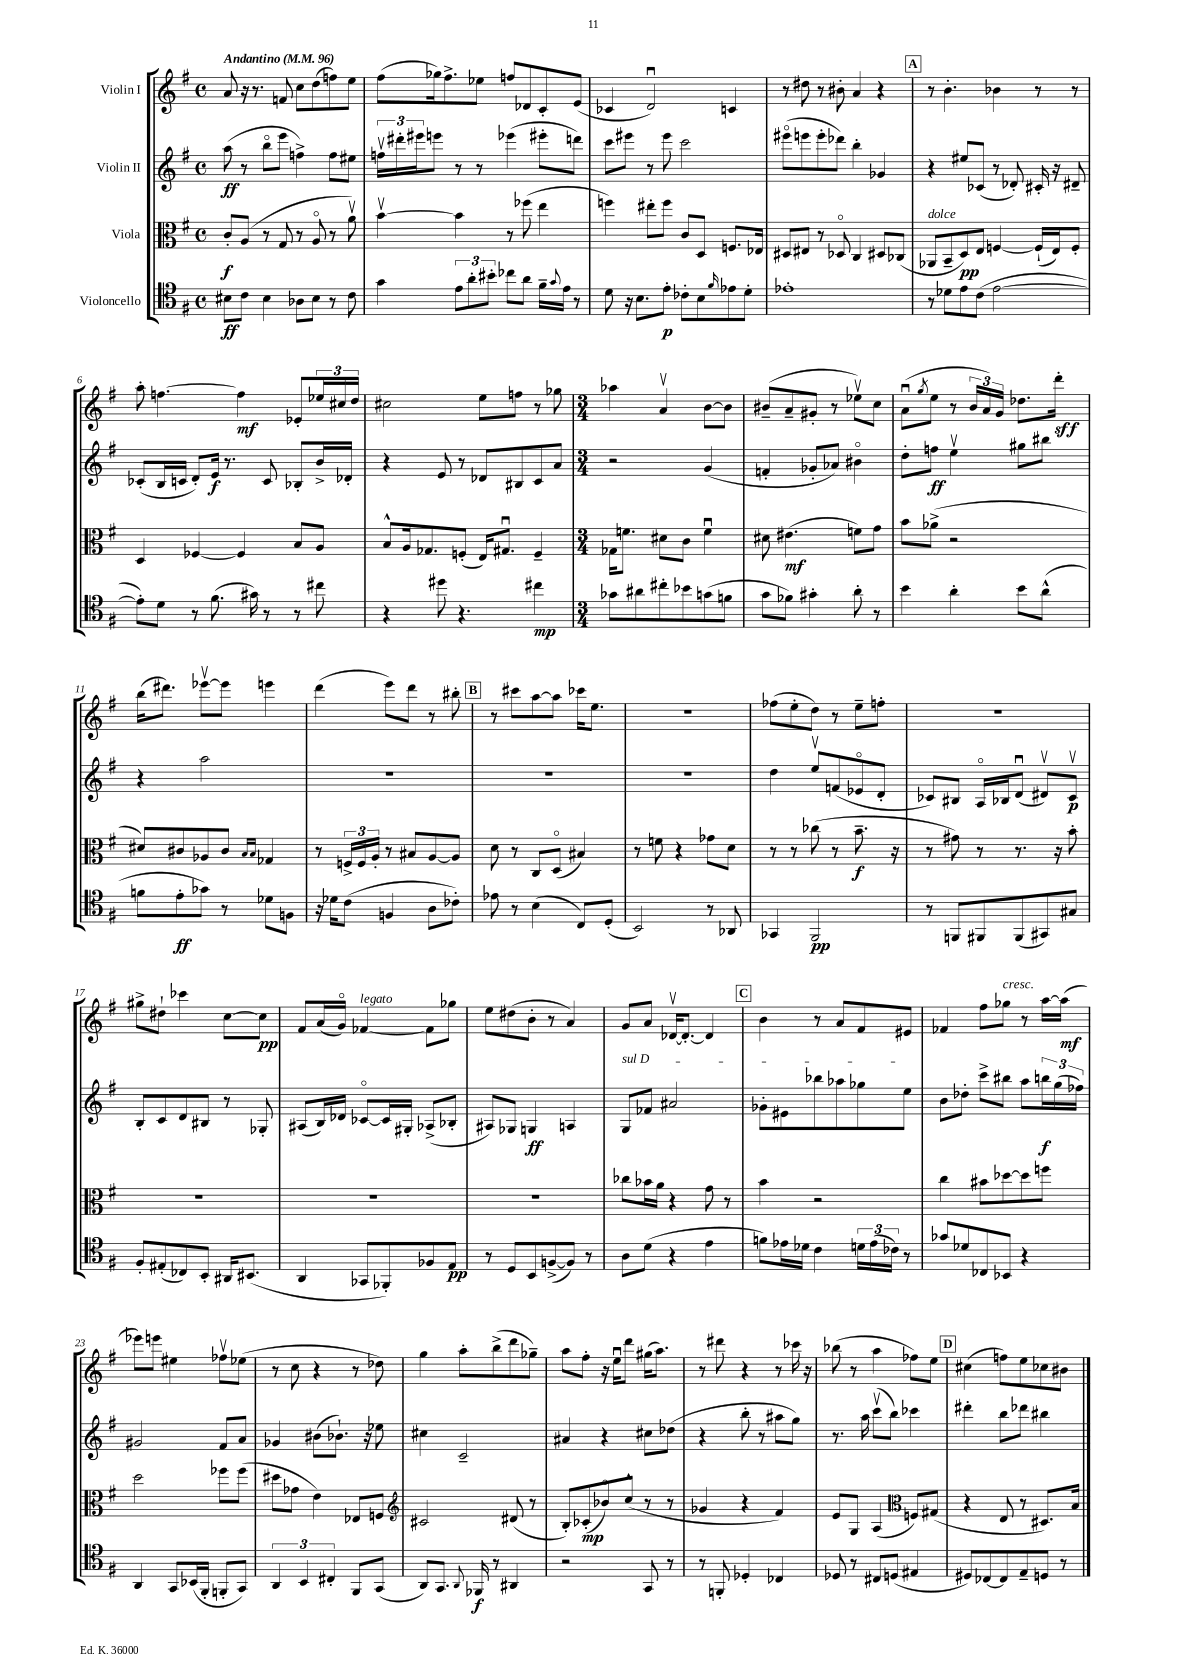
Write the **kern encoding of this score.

**kern	**kern	**kern	**kern
*staff4	*staff3	*staff2	*staff1
*clefC4	*clefC3	*clefG2	*clefG2
*k[f#]	*k[f#]	*k[f#]	*k[f#]
*M4/4	*M4/4	*M4/4	*M4/4
*met(c)	*met(c)	*met(c)	*met(c)
*MM96	*MM96	*MM96	*MM96
8B#	8c'	(8aa	8a
8c	(8A	8r	16r
.	.	.	8.r
4B#	8r	8bbo	.
.	8G	8eee	8f
8A-	8r	4ff^)	8cc
8B#	8Ao	.	(8dd
8r	8r	8ff	8ff)
8c	8av)	8ee#	8ee
=	=	=	=
4g	[4bv	24ffv	(8ff#
.	.	24ddd#'	.
.	.	24eee#	.
.	.	8eee	16gg-)
.	.	.	8.ff#^
12e	4b]	8r	.
12a'	.	.	.
.	.	8r	8ee-
12b#'	.	.	.
8cc-	8r	(4eee-	8ff
8a	(8ff-	.	8d-
16f#~	4ee	8eee#'	8c'
8qqg	.	.	.
16e	.	.	.
8r	.	8ddd)	(8e
=	=	=	=
8d	4ff)	8ccc	4c-
16r	.	8eee#	.
8.B	.	.	.
.	8ee#'	8r	2du)
8e'	8ff	8eee#	.
8c-'	8c	2ccc	.
8B	8D	.	.
16qqf#	.	.	.
8e-	8.F	.	4c
8d'	.	.	.
.	16E-	.	.
=	=	=	=
1e-'	8D#	(8eee#o	8r
.	8E#	8eee	8dd#
.	8r	8eee'	8r
.	8D-o	8ddd-)	8b#'
.	4C	4bb'	4a
.	8D#	4g-	4r
.	(8C-	.	.
=	=	=	=
8r	8AA-	4r	8r
8d-	8BB~	.	4.b'
8e	8D)	8ee#	.
(8c	8E	(8c-	.
[2e	[4F	8r	4b-
.	.	8d-')	.
.	(16F`]	16c#'	8r
.	16E)	16r	.
.	8F'	8d#~	8r
=	=	=	=
8e'])	4D	(8c-'	8aa'
8d	.	16B	[4.ff
.	.	16c	.
8r	[4F-	8d')	.
(8.f#	.	16e	.
.	.	8.r	.
.	4F-]	.	4ff]
16g#)	.	.	.
8r	.	8c	.
8r	8B	8B-'	8e-'
8cc#	8A	16b^	24ee-
.	.	.	24cc#
.	.	16d-'	.
.	.	.	24dd
=	=	=	=
4r	8B^^	4r	2cc#
.	16A	.	.
.	8.G-	.	.
8dd#	.	8e	.
4.r	(8F'	8r	.
.	16E)	8d-	8ee
.	8.G#u	.	.
.	.	8B#	8ff
4cc#	4F~	8c	8r
.	.	8a	8gg-
=	=	=	=
*M3/4	*M3/4	*M3/4	*M3/4
8g-	16G-	2r	4aa-
.	8.f	.	.
8a#	.	.	.
8cc#'	8d#	.	4av
8b-	8c	.	.
(8g	4fu	(4g	[8b
8f	.	.	8b]
=	=	=	=
8g	8d#	4f'	(8b#~
8f-)	(4.e#	.	8a~
4g#'	.	8g-'	8g#'
.	.	8a-)	8r
8a'	8f)	4b#o	8ee-v)
8r	8g	.	8cc
=	=	=	=
4b	8b	8dd'	(8au
.	.	.	8qgg
.	(8a-^	8ff	8ee
4a'	2r	4eev	8r
.	.	.	24b
.	.	.	24a)
.	.	.	24g
8b	.	8gg#	8.dd-
(8a^^	.	8bb#	.
.	.	.	16ddd'
=	=	=	=
8f	8d#)	4r	(16bb
.	.	.	8.ddd#)
8e'	8c#	.	.
8g-)	8A-	2aa	[8eee-v
8r	8c#	.	8eee-]
.	16qqB	.	.
.	16qqB	.	.
8d-	4G-	.	4eee
8F	.	.	.
=	=	=	=
16r	8r	2.r	(4ddd
16d-	.	.	.
(8c	24F^	.	.
.	24F	.	.
.	24A'	.	.
4F	8r	.	8eee)
.	8B#	.	8ddd
8A	[8A	.	8r
8c-')	8A]	.	8bb#'
=	=	=	=
8e-	8d	2.r	8r
8r	8r	.	8ccc#
(4B	8C	.	[8aa
.	(8Do	.	8aa]
8C)	4B#)	.	16ccc-
.	.	.	8.ee
(8D'	.	.	.
=	=	=	=
2BB)	8r	2.r	2.r
.	8f	.	.
.	4r	.	.
8r	8g-	.	.
8AA-	8d	.	.
=	=	=	=
4GG-	8r	4dd	(8ff-
.	8r	.	8ee'
2FF#	(8cc-	8eev	8dd)
.	8r	(8f	8r
.	8.b~	8e-o	8ee~
.	.	8d'	8ff'
.	16r	.	.
=	=	=	=
8r	8r	8c-)	2.r
8FF	8g#)	8B#	.
8FF#	8r	16Ao	.
.	.	16B-	.
(8FF#	8.r	(8du	.
8GG#)	.	8d#v)	.
.	16r	.	.
8G#	8b'	8c-v	.
=	=	=	=
8F#'	2.r	8B'	8gg#^
(8E#'	.	8c	8dd#`
8C-)	.	8d	4ccc-
8BB'	.	8B#	.
16AA#	.	8r	[8cc
(8.BB#	.	.	.
.	.	8G-'	8cc]
=	=	=	=
4AA	2.r	(8A#	8f#
.	.	16B)	(16a
.	.	16d-	16go)
8GG-	.	[8c-o	[4f-
8FF-')	.	16c-]	.
.	.	16G#'	.
8F-	.	(8A-^	8f-]
8E	.	8B-'	8gg-
=	=	=	=
8r	2.r	8A#)	8ee
8D	.	8G-	(8dd#
8BB	.	4G	8b'
([8F^	.	.	8r
8F])	.	4A	4a)
8r	.	.	.
=	=	=	=
8A	8cc-	8G	8g
(8d	16b-	8f-	8a
.	16a	.	.
4r	4r	2a#	[16d-v
.	.	.	8.d-'_
4e	8g	.	4d-]
.	8r	.	.
=	=	=	=
8f)	4b	8g-'	4b
16e-	.	8e#	.
16d-	.	.	.
4c	2r	8bb-	8r
.	.	8aa-	8a
24d	.	8gg-	8f#
(24e-	.	.	.
24c-)	.	.	.
8r	.	8ee	8e#
=	=	=	=
8g-	4cc	8b	4f-
8d-	.	8dd-'	.
8C-	8b#	8ccc^	8ff#
8BB-	[8dd-	8bb#	8gg-
4r	8dd-]	8aa	8r
.	8ff	24bb	[16aa
.	.	(24gg	.
.	.	.	(16aa]
.	.	24ff-)	.
=	=	=	=
4AA	2dd	2g#	8eee-)
.	.	.	8eee
8GG	.	.	4ee#
(16BB-	.	.	.
16FF#'	.	.	.
8FF'	8ff-	8f#	8ff-v
8GG)	(8ff-	8a	(8ee-
=	=	=	=
6AA	8dd#	4g-	8r
.	8g-	.	8cc
6BB	.	.	.
.	4e)	(8b#	4r
6C#'	.	.	.
.	.	8.b-`)	.
8FF#	8E-	.	8r
.	.	16r	.
(8GG	8F	8ee-	8dd-)
=	=	=	=
*	*clefG2	*	*
8AA)	2c#	4cc#	4gg
8.GG	.	.	.
.	.	2c~	8aa'
8qqAA	.	.	.
16FF-	.	.	.
8r	.	.	(8bb^
4AA#	(8d#	.	8ddd
.	8r	.	8gg-~)
=	=	=	=
2r	8B')	4a#	8aa
.	(8c-'	.	8ff#'
.	8b-o)	4r	16r
.	.	.	16eeu
.	(8cc^^	.	8ddd
8GG	8r	8cc#	(16gg#
.	.	.	8.aa)
8r	8r	(8dd-	.
=	=	=	=
8r	4g-	4r	8r
8FF'	.	.	8ddd#
4D-'	4r	8bb'	4r
.	.	8r	.
4C-	4f#)	8aa#	8r
.	.	8gg)	16ccc-
.	.	.	16r
=	=	=	=
8D-	8e	8.r	(8bb-
8r	8G	.	8r
.	.	16aa	.
8C#	(4A	(8cccv	4aa
(8D	.	8bb)	.
*	*clefC3	*	*
4E#	8F)	4ccc-	8ff-)
.	(8G#	.	8ee
=	=	=	=
8D#)	4r	4ddd#'	(4cc#
[8C-	.	.	.
8C-]	8E	8bb	8ff)
8E~	8r	8ddd-	8ee
8D	8.D#)	4bb#	8cc-
8r	.	.	8b#
.	16B	.	.
==	==	==	==
*-	*-	*-	*-
